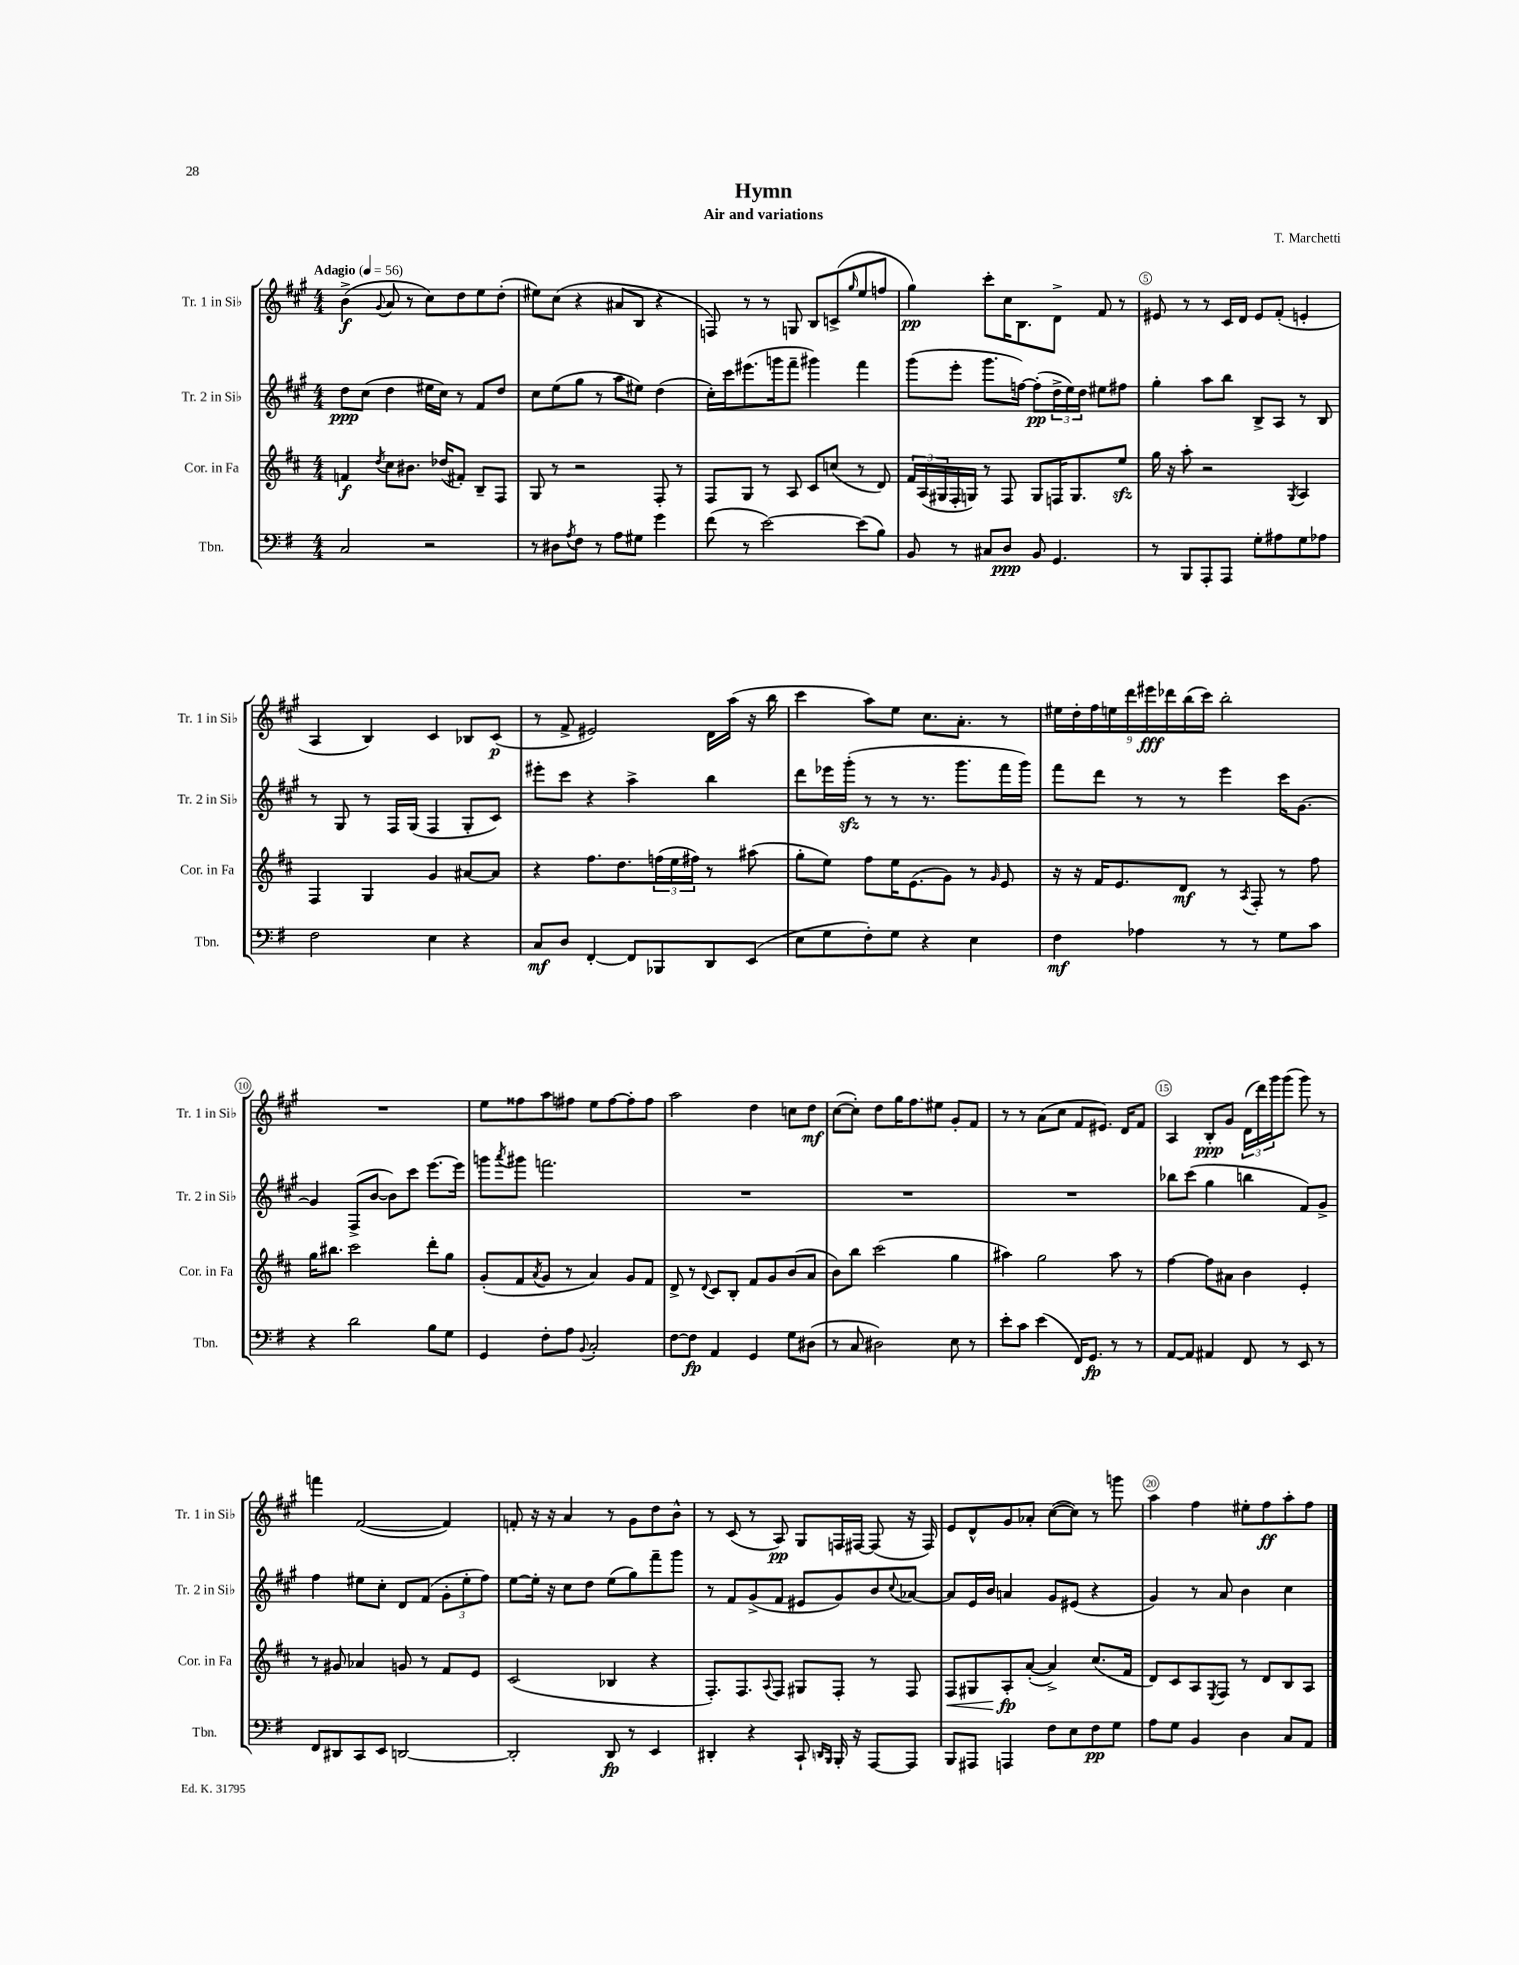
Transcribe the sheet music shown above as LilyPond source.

\header { title = "Hymn" composer = "T. Marchetti" subtitle = "Air and variations" }
<<
\new StaffGroup <<
\new Staff = "s0" \with { instrumentName = "Tr. 1 in Sib" shortInstrumentName = "Tr. 1 in Sib" } {
    \clef treble \key a \major \numericTimeSignature \time 4/4 \tempo "Adagio" 4 = 56
    b'4->\f( \appoggiatura { gis'8 } a'8 r8 cis''8) d''8 e''8 d''8-.( |
    eis''8) cis''8( r4 ais'8 b8 r4 |
    f8) r8 r8 g8 b8 c'8->( \grace { gis''16 } e''8 f''8 |
    gis''4\pp) cis'''8-. cis''16 b8. d'8-> fis'8 r8 |
    eis'8 r8 r8 cis'16 d'16 eis'8 fis'8-.( e'4-. |
    a4 b4) cis'4 bes8 cis'8\p( |
    r8 fis'8-> eis'2) d'16 a''16( r16 b''16 |
    cis'''4 a''8) e''8 cis''8. a'8.-. r8 |
    \tuplet 9/8 { eis''16 d''16-. fis''16 e''16 d'''16 eis'''16\fff des'''16 b''16( cis'''16) } b''2-. |
    R1 |
    e''8 fisis''8 a''8 fis''8 e''8 fis''8~ fis''8-. fis''8 |
    a''2 d''4 c''8 d''8\mf |
    cis''8~( cis''8-.) d''8 gis''16 fis''8. eis''8 gis'8-. fis'8 |
    r8 r8 a'8( cis''8 fis'8 eis'8.) d'16 fis'8 |
    a4 b8-.\ppp gis'8 \tuplet 3/2 { d'16( d'''16) gis'''16 } gis'''8( gis'''8) r8 |
    f'''4 fis'2~( fis'4) |
    f'8-. r16 r16 a'4 r8 gis'8 d''8 b'8-^ |
    r8 cis'8( r8 a8\pp) gis8 f16 fis16~ fis8( r16 fis16) |
    e'8 d'8-^ gis'8 aes'8-. cis''8~( cis''8) r8 g'''8 |
    a''4 fis''4 eis''8-. fis''8\ff a''8-. fis''8 \bar "|." |
}
\new Staff = "s1" \with { instrumentName = "Tr. 2 in Sib" shortInstrumentName = "Tr. 2 in Sib" } {
    \clef treble \key a \major \numericTimeSignature \time 4/4
    d''8\ppp cis''8( d''4 eis''16 cis''16) r8 fis'8 d''8 |
    cis''8 e''8( gis''8 r8 a''8 eis''8) d''4( |
    cis''16-.) cis'''16 eis'''8.( g'''16 fis'''8-- gis'''4) fis'''4 |
    gis'''8( e'''8-. gis'''8. f''16~) f''8-.\pp( \tuplet 3/2 { d''16-> e''16) d''16 } eis''8 fis''8 |
    gis''4-. a''8 b''8 b8-> a8 r8 b8 |
    r8 gis8 r8 fis16 gis16( fis4 gis8-. cis'8) |
    eis'''8-. cis'''8 r4 a''4-> b''4 |
    d'''8 ees'''16 gis'''16-.\sfz( r8 r8 r8. gis'''8. fis'''16 gis'''16) |
    fis'''8 d'''8 r8 r8 e'''4 cis'''16 gis'8.~ |
    gis'4 fis8->( b'8~ b'8) cis'''8 e'''8.~ e'''16 |
    g'''8 \acciaccatura { a'''8 } gis'''8 f'''2. |
    R1 |
    R1 |
    R1 |
    bes''8 cis'''8( gis''4 b''4 fis'8) gis'8-> |
    fis''4 eis''8 cis''8-. d'8 fis'8( \tuplet 3/2 { gis'8-. eis''8-. fis''8) } |
    e''8~ e''16-. r16 cis''8 d''8 e''8( gis''8) fis'''8-- gis'''8 |
    r8 fis'8 gis'8->( fis'8 eis'8 gis'8) b'8 \appoggiatura { cis''8 } aes'8~ |
    aes'8 e'16 b'16 a'4 gis'8 eis'8( r4 |
    gis'4) r8 a'8 b'4 cis''4 \bar "|." |
}
\new Staff = "s2" \with { instrumentName = "Cor. in Fa" shortInstrumentName = "Cor. in Fa" } {
    \clef treble \key d \major \numericTimeSignature \time 4/4
    f'4\f \acciaccatura { d''8 } cis''8 bis'8. des''16( fis'8-.) b8-- fis8 |
    g8 r8 r2 fis8-. r8 |
    fis8 g8 r8 a8 cis'8 c''8( r8 d'8) |
    \tuplet 3/2 { fis'16 a16( gis16 } fis16-. g16) r8 fis8 g8 f16 g8. e''8\sfz |
    g''16 r16 a''8-. r2 \acciaccatura { g8 } a4 |
    fis4 g4 g'4 ais'8~ ais'8 |
    r4 fis''8. d''8. \tuplet 3/2 { f''16( e''16 fis''16) } r8 ais''8( |
    g''8-. e''8) fis''8 e''16 e'8.( g'8) r8 \grace { g'16 } e'8 |
    r16 r16 fis'16 e'8. d'8\mf r8 \acciaccatura { a8 } fis8-. r8 fis''8 |
    g''16 bis''8. cis'''2 d'''8-. g''8 |
    g'8-.( fis'8 \acciaccatura { a'8 } g'8 r8 a'4) g'8 fis'8 |
    d'8-> r8 \appoggiatura { d'8 } cis'8 b8-. fis'8 g'8 b'8( a'8 |
    b'8) b''8 cis'''2( g''4 |
    ais''4) g''2 ais''8 r8 |
    fis''4~ fis''8 ais'8 b'4 e'4-. |
    r8 gis'8 aes'4 g'8 r8 fis'8 e'8 |
    cis'2( bes4 r4 |
    fis8.-.) fis8. \appoggiatura { a8 } fis8 gis8 fis8-. r8 fis8 |
    fis8\< gis8 a8-.\fp\! a'8~-.( a'4->) cis''8.( fis'16 |
    d'8) cis'8 a8 \acciaccatura { e8 } fis8 r8 d'8 b8 a8 \bar "|." |
}
\new Staff = "s3" \with { instrumentName = "Tbn." shortInstrumentName = "Tbn." } {
    \clef bass \key g \major \numericTimeSignature \time 4/4
    c2 r2 |
    r8 dis8 \acciaccatura { a8 } fis8 r8 a8 gis8 g'4 |
    fis'8( r8 e'2~) e'8( b8) |
    b,8 r8 cis8 d8\ppp b,8 g,4. |
    r8 b,,8 a,,8-. a,,8 g8-. ais8 g8 aes8 |
    fis2 e4 r4 |
    c8\mf d8 fis,4~-. fis,8 bes,,8 d,8 e,8( |
    e8 g8 fis8-.) g8 r4 e4 |
    fis4\mf aes4 r8 r8 g8 c'8 |
    r4 d'2 b8 g8 |
    g,4 fis8-. a8 \appoggiatura { b,8 } c2-. |
    fis8~ fis8\fp a,4 g,4 g8 dis8( |
    r8 c8 dis2) e8 r8 |
    e'8-. c'8 e'4( fis,16) g,8.\fp r8 r8 |
    a,8~ a,8 ais,4 fis,8 r8 e,8 r8 |
    fis,8 dis,8 c,8 e,8 d,2~ |
    d,2-. d,8\fp r8 e,4 |
    dis,4-. r4 c,8-! \grace { d,16 b,,16 } b,,16-. r16 a,,8~ a,,8 |
    b,,8 ais,,8 a,,4 fis8 e8 fis8\pp g8 |
    a8 g8 b,4 d4 c8 a,8 \bar "|." |
}
>>
>>
\layout { \context { \Score \override BarNumber.break-visibility = ##(#f #t #t) barNumberVisibility = #(every-nth-bar-number-visible 5) \override BarNumber.stencil = #(make-stencil-circler 0.1 0.3 ly:text-interface::print) } }
